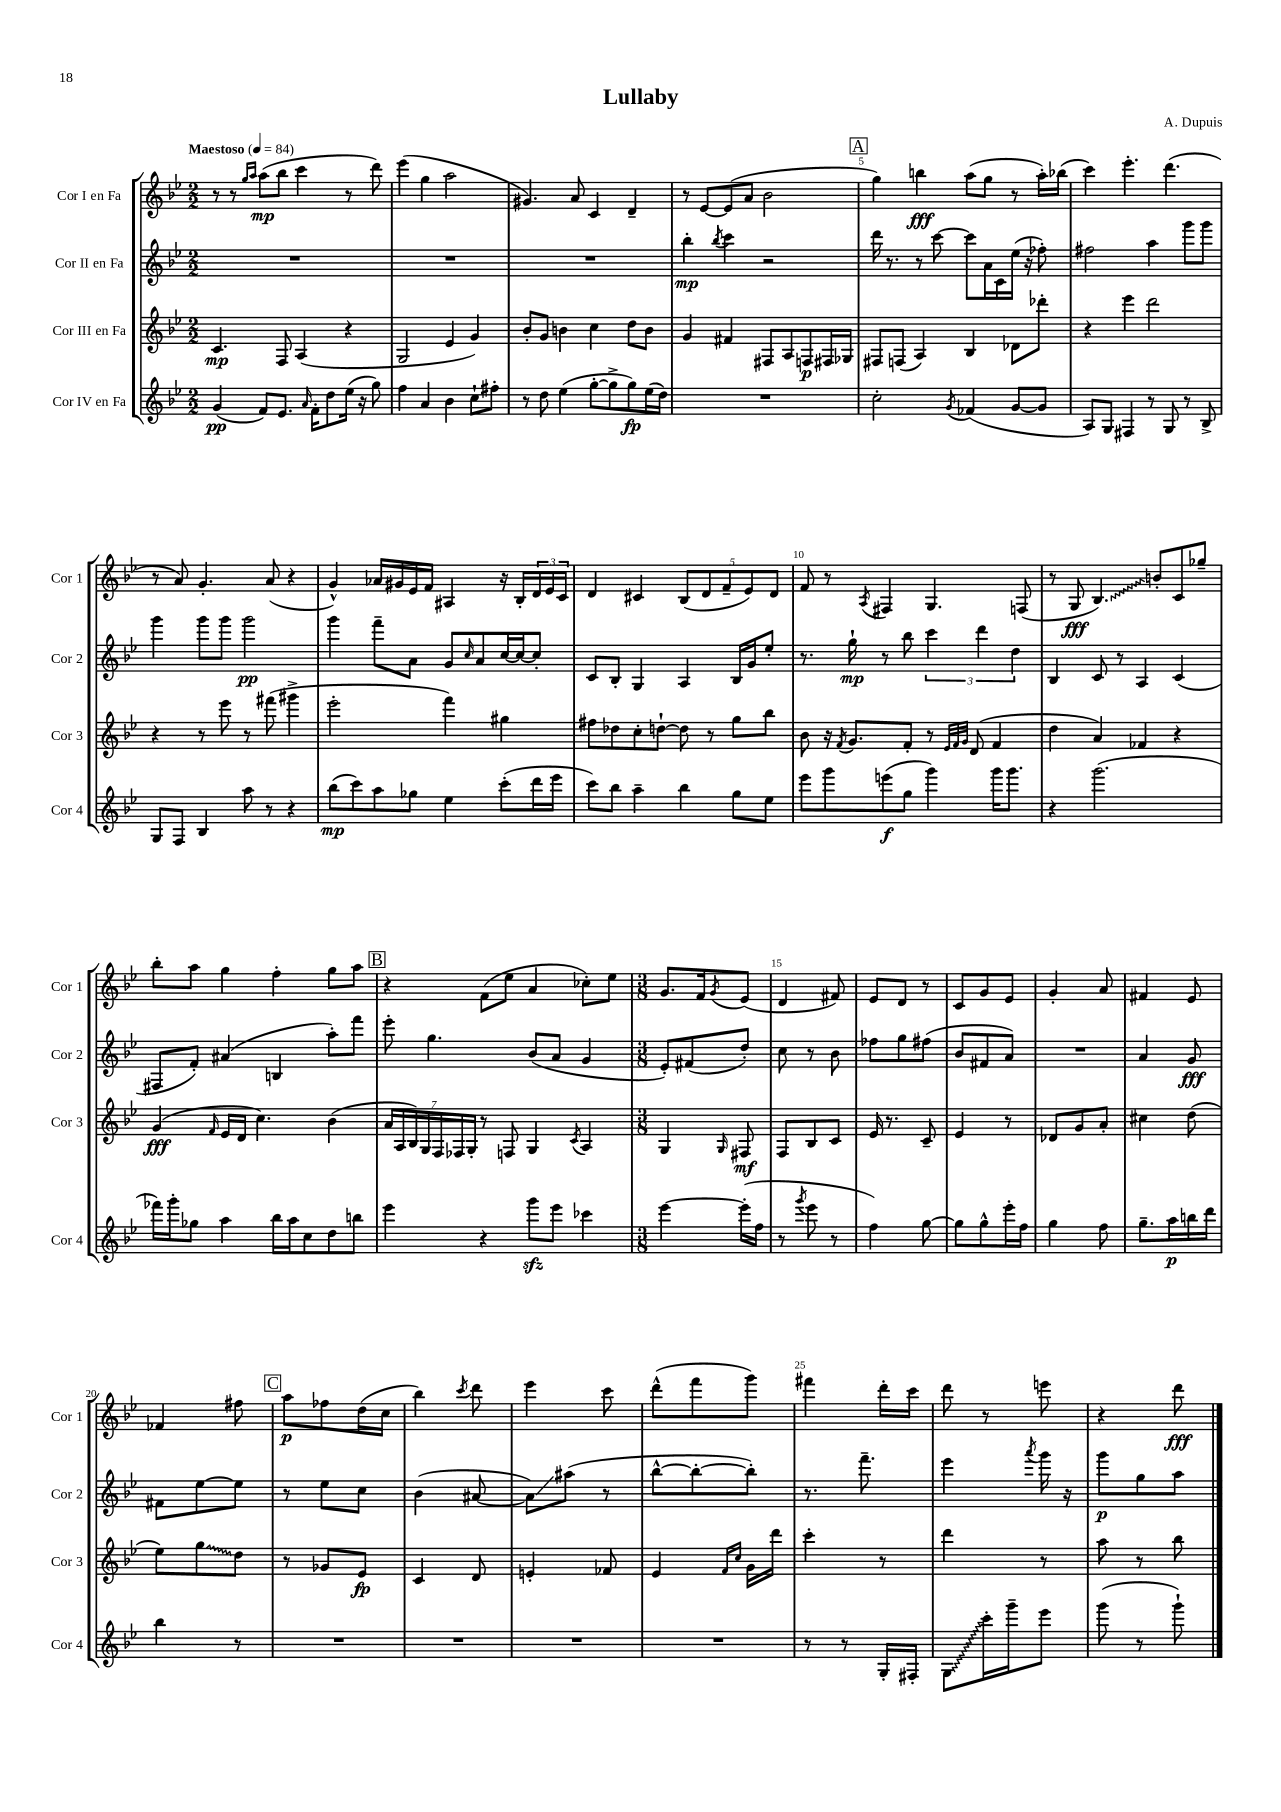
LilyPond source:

\header { title = "Lullaby" composer = "A. Dupuis" }
<<
\new StaffGroup <<
\new Staff = "s0" \with { instrumentName = "Cor I en Fa" shortInstrumentName = "Cor 1" } {
    \clef treble \key bes \major \numericTimeSignature \time 2/2 \tempo "Maestoso" 4 = 84
    r8 r8 \grace { g''16 a''16 } a''8\mp( bes''8 c'''4 r8 d'''8) |
    ees'''4( g''4 a''2 |
    gis'4.) a'8 c'4 d'4-- |
    r8 ees'8~ ees'8( a'8 bes'2 |
    \mark \markup { \box "A" } g''4) b''4\fff a''8( g''8 r8 a''16-.) bes''16( |
    c'''4) ees'''4.-. d'''4.( |
    r8 a'8) g'4.-. a'8( r4 |
    g'4-^) aes'16 gis'16 ees'16 f'16 ais4 r16 bes16-. \tuplet 3/2 { d'16 ees'16 c'16 } |
    d'4 cis'4 \tuplet 5/4 { bes8( d'8 f'8-- ees'8) d'8 } |
    f'8 r8 \acciaccatura { a8 } fis4 g4. f8( |
    r8 g8\fff \once \override Glissando.style = #'zigzag bes4.\glissando) b'8-. c'8 ges''8-- |
    bes''8-. a''8 g''4 f''4-. g''8 a''8 |
    \mark \markup { \box "B" } r4 f'8( ees''8 a'4 ces''8-.) ees''8 |
    \numericTimeSignature \time 3/8 g'8. f'16 \acciaccatura { g'8 } ees'8( |
    d'4 fis'8) |
    ees'8 d'8 r8 |
    c'8 g'8 ees'8 |
    g'4-. a'8 |
    fis'4 ees'8 |
    fes'4 fis''8 |
    \mark \markup { \box "C" } a''8\p fes''8 d''16( c''16 |
    bes''4) \acciaccatura { c'''8 } d'''8 |
    ees'''4 c'''8 |
    d'''8-^( f'''8 g'''8) |
    fis'''4 d'''16-. c'''16 |
    d'''8 r8 e'''8 |
    r4 d'''8\fff \bar "|." |
}
\new Staff = "s1" \with { instrumentName = "Cor II en Fa" shortInstrumentName = "Cor 2" } {
    \clef treble \key bes \major \numericTimeSignature \time 2/2
    R1 |
    R1 |
    R1 |
    bes''4-.\mp \acciaccatura { bes''8 } c'''4 r2 |
    \mark \markup { \box "A" } d'''16 r8. r8 c'''8~ c'''8 a'16 c'16 ees''16( r16 fes''8-.) |
    fis''2 a''4 g'''8 g'''8 |
    g'''4 g'''8 g'''8 g'''2\pp |
    g'''4 f'''8-- a'8 g'8 \grace { c''16 } a'8 c''16~ c''16~ c''8-. |
    c'8 bes8-. g4 a4 bes16 g'16 ees''8-. |
    r8. g''16-!\mp r8 bes''8 \tuplet 3/2 { c'''4 d'''4 d''4 } |
    bes4 c'8 r8 a4 c'4( |
    fis8 f'8-.) ais'4( b4 a''8-.) f'''8 |
    \mark \markup { \box "B" } ees'''8-. g''4. bes'8( a'8 g'4 |
    \numericTimeSignature \time 3/8 ees'8-.) fis'8( d''8-.) |
    c''8 r8 bes'8 |
    fes''8 g''8 fis''8( |
    bes'8 fis'8 a'8) |
    R4. |
    a'4 g'8\fff |
    fis'8 ees''8~ ees''8 |
    \mark \markup { \box "C" } r8 ees''8 c''8 |
    bes'4( ais'8~ |
    ais'8\glissando) ais''8( r8 |
    bes''8~-^ bes''8~-. bes''8-.) |
    r8. f'''8.-- |
    ees'''4 \acciaccatura { a'''8 } g'''16 r16 |
    g'''8\p g''8 a''8 \bar "|." |
}
\new Staff = "s2" \with { instrumentName = "Cor III en Fa" shortInstrumentName = "Cor 3" } {
    \clef treble \key bes \major \numericTimeSignature \time 2/2
    c'4.\mp f8 a4( r4 |
    g2 ees'4 g'4) |
    bes'8-. g'8 b'4 c''4 d''8 b'8 |
    g'4 fis'4 fis8 a8 f8\p fis16 ges16 |
    \mark \markup { \box "A" } fis8 f8( a4) bes4 des'8 des'''8-. |
    r4 ees'''4 d'''2 |
    r4 r8 ees'''8 r8 fis'''8( gis'''4-> |
    ees'''2-. f'''4) gis''4 |
    fis''8 des''8 c''8-. d''8~-! d''8 r8 g''8 bes''8 |
    bes'8 r16 \acciaccatura { f'8 } g'8. f'8-. r8 \grace { ees'32 f'32 g'32 } d'8( f'4 |
    d''4 a'4) fes'4 r4 |
    g'4\fff( \grace { f'16 } ees'16 d'16 c''4.) bes'4( |
    \mark \markup { \box "B" } \tuplet 7/4 { a'16 a16 bes16) g16 f16 fes16 g16-. } r8 f8 g4 \acciaccatura { c'8 } a4 |
    \numericTimeSignature \time 3/8 g4 \grace { g16 } fis8\mf |
    f8 bes8 c'8 |
    ees'16 r8. c'8-- |
    ees'4 r8 |
    des'8 g'8 a'8-. |
    cis''4 d''8( |
    ees''8) \once \override Glissando.style = #'zigzag g''8\glissando d''8 |
    \mark \markup { \box "C" } r8 ges'8 ees'8\fp |
    c'4 d'8 |
    e'4-. fes'8 |
    ees'4 \grace { f'16 c''16 } g'16 d'''16 |
    c'''4-. r8 |
    d'''4 r8 |
    a''8 r8 bes''8 \bar "|." |
}
\new Staff = "s3" \with { instrumentName = "Cor IV en Fa" shortInstrumentName = "Cor 4" } {
    \clef treble \key bes \major \numericTimeSignature \time 2/2
    g'4\pp( f'8) ees'8. \grace { a'16 } f'16-. d''8 ees''16( r16 g''8) |
    f''4 a'4 bes'4 c''8-! fis''8-. |
    r8 d''8 ees''4( g''8~-. g''8-> g''8\fp) ees''16( d''16) |
    R1 |
    \mark \markup { \box "A" } c''2-. \acciaccatura { g'8 } fes'4( g'8~ g'8 |
    a8) g8 fis4 r8 g8 r8 bes8-> |
    g8 f8 bes4 a''8 r8 r4 |
    bes''8\mp( c'''8) a''8 ges''8 ees''4 c'''8-.( d'''16 ees'''16 |
    c'''8) bes''8 a''4-- bes''4 g''8 ees''8 |
    ees'''8 g'''8 e'''8\f( g''8 g'''4) g'''16 g'''8. |
    r4 g'''2.( |
    fes'''16) g'''16-. ges''8 a''4 bes''16 a''16 c''8 d''8 b''8 |
    \mark \markup { \box "B" } ees'''4 r4 g'''8\sfz ees'''8 ces'''4 |
    \numericTimeSignature \time 3/8 ees'''4~ ees'''16-.( f''16 |
    r8 \acciaccatura { g'''8 } ees'''8 r8 |
    f''4) g''8~ |
    g''8 g''8-^ ees'''16-. f''16 |
    g''4 f''8 |
    g''8.-- a''16\p b''16 d'''16 |
    bes''4 r8 |
    \mark \markup { \box "C" } R4. |
    R4. |
    R4. |
    R4. |
    r8 r8 g16-. fis16-. |
    \once \override Glissando.style = #'zigzag g8\glissando c'''16-. g'''16-- ees'''8 |
    g'''8( r8 g'''8-!) \bar "|." |
}
>>
>>
\layout { \context { \Score \override BarNumber.break-visibility = ##(#f #t #t) barNumberVisibility = #(every-nth-bar-number-visible 5) } }
